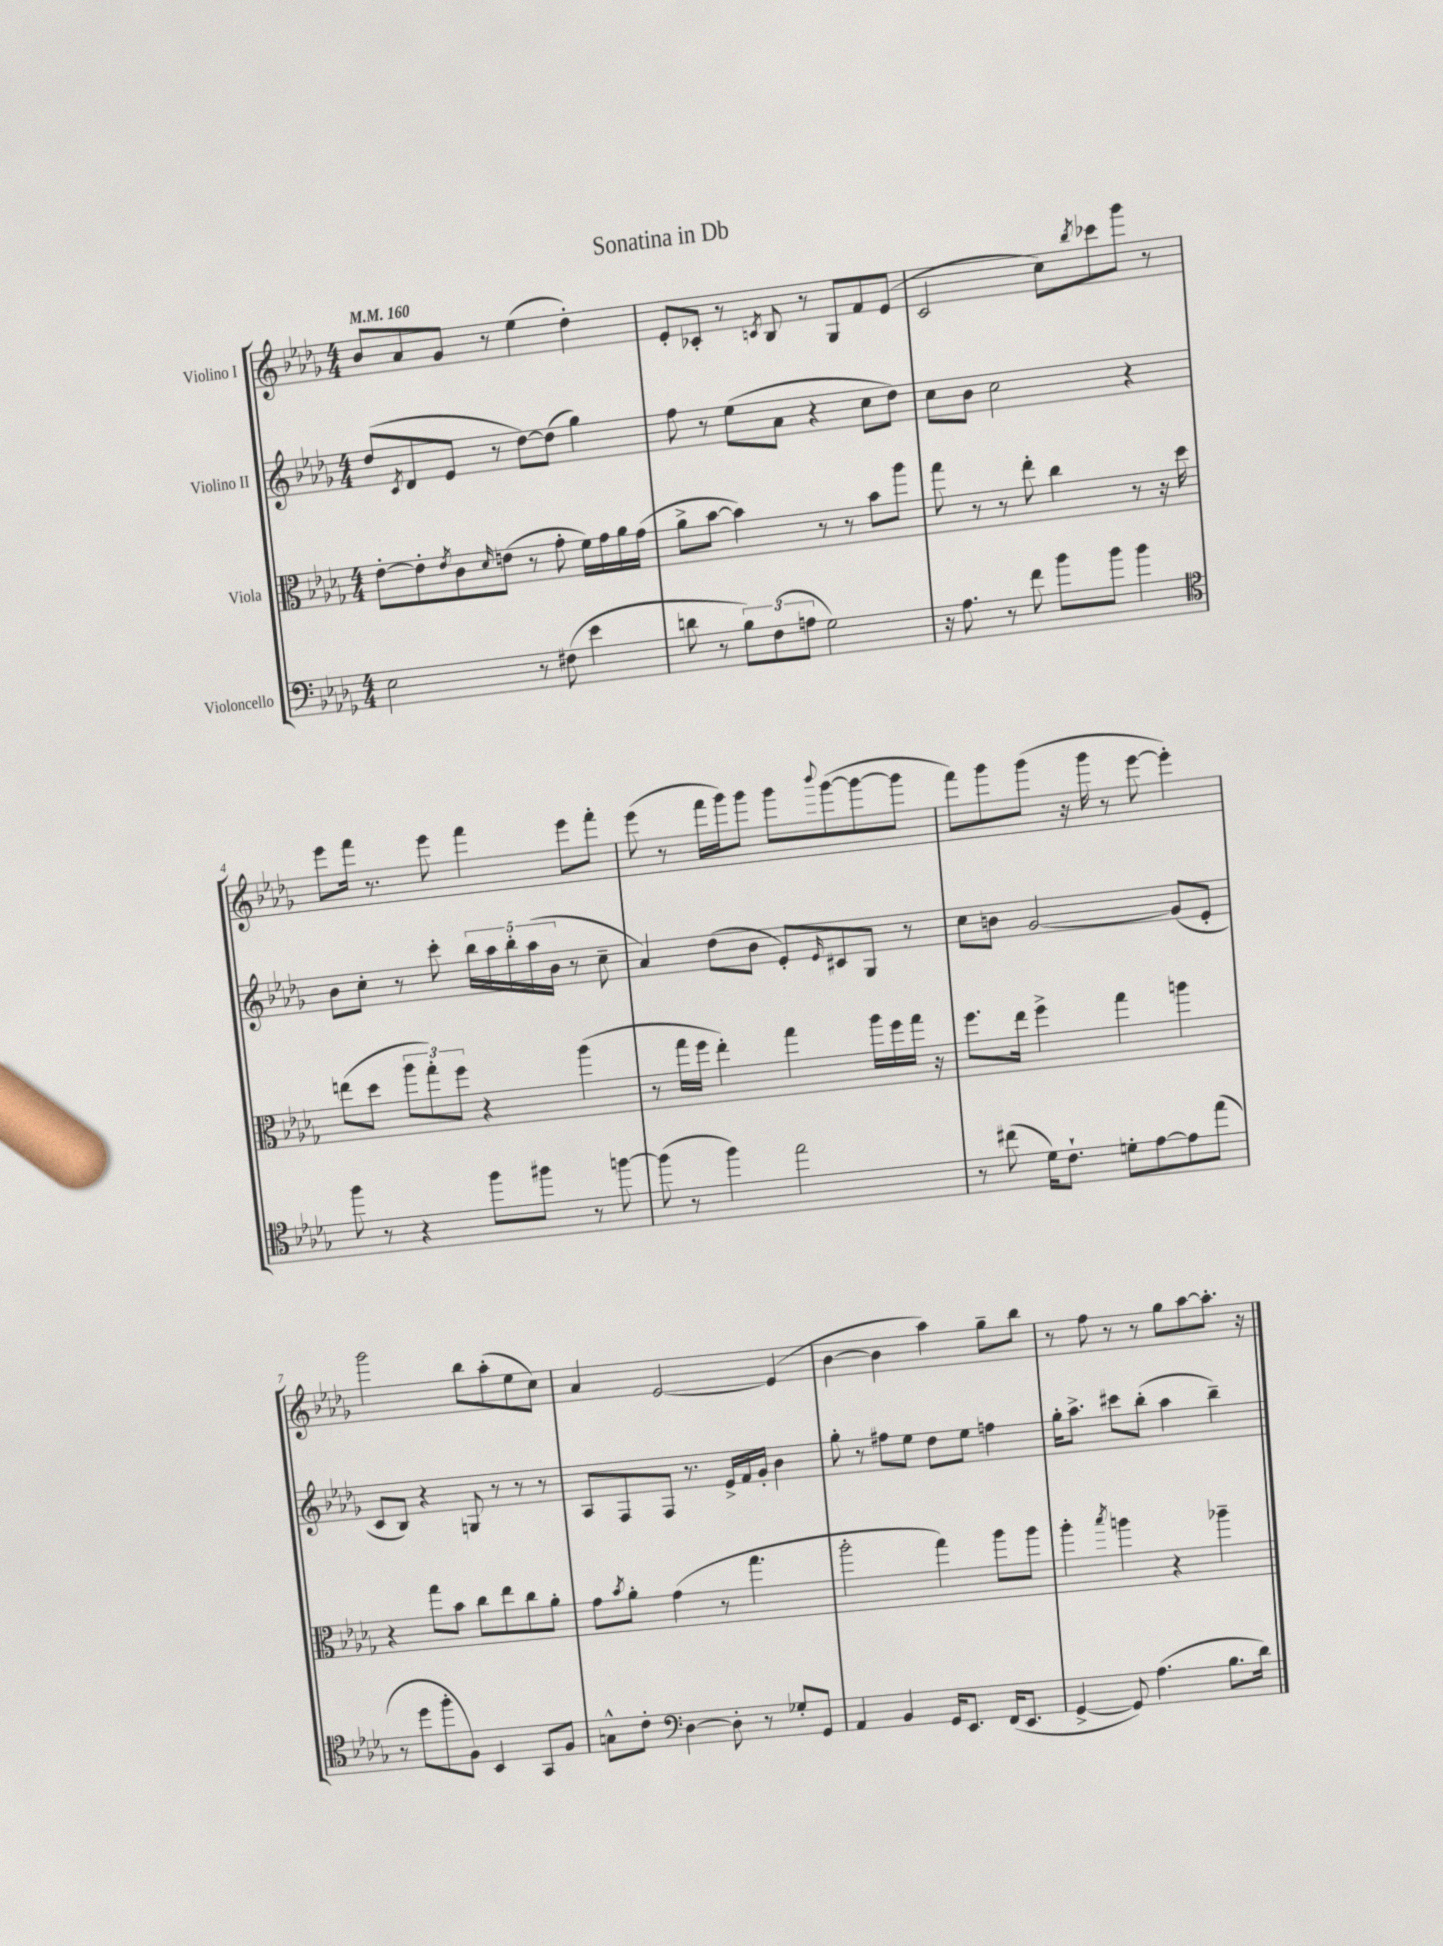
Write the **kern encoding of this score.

**kern	**kern	**kern	**kern
*part4	*part3	*part2	*part1
*staff4	*staff3	*staff2	*staff1
*I"Violoncello	*I"Viola	*I"Violino II	*I"Violino I
*clefF4	*clefC3	*clefG2	*clefG2
*k[b-e-a-d-g-]	*k[b-e-a-d-g-]	*k[b-e-a-d-g-]	*k[b-e-a-d-g-]
*M4/4	*M4/4	*M4/4	*M4/4
*MM160	*MM160	*MM160	*MM160
=1	=1	=1	=1
2E-\	[8e-'\L	(8dd-/L	8b-/L
.	.	8qc/	.
.	8e-'\]	8d-/	8a-/
.	8qe-/	.	.
.	8c\	8e-/J	8g-/J
.	16qqd-/	.	.
.	(8en\J	8r	8r
8r	8r	[8dd-\L)	(4ee-\
(8F#X\	8g-'\	(8dd-\J]	.
4e-\	16f\LL)	4gg-\)	4dd-'\)
.	16g-\	.	.
.	16a-\	.	.
.	(16g-\JJ	.	.
=2	=2	=2	=2
8dn\	8a-^\L	8ff\	8e-'/L
8r	[8b-\J	8r	8c-X'/J
12B-\L)	4b-\])	(8ee-\L	8r
(12F\	.	.	.
.	.	.	8qcn/
.	.	8a-\J	8B-/
12An\J	.	.	.
2G-\)	8r	4r	8r
.	8r	.	8G-/L
.	8b-\L	8cc\L	8f/
.	8aa-\J	8dd-\J)	(8e-/J
=3	=3	=3	=3
16r	8gg-\	8cc\L	2c/
8.A-\	.	.	.
.	8r	8b-\J	.
8r	8r	2cc\	.
8f\	8ee-'\	.	.
8b-\L	4cc\	.	8cc\L)
.	.	.	8qbb-/
8b-\J	.	.	8ccc-X\
4b-\	8r	4r	8ggg-\J
.	16r	.	8r
.	16dd-\	.	.
!!LO:LB:g=z
=4	=4	=4	=4
*clefC4	*	*	*
8ff\	(8een\L	8b-\L	8eee-\L
8r	8dd-\J	8cc'\J	16fff\Jk
.	.	.	8.r
4r	12aa-\L	8r	.
.	12gg-'\)	.	.
.	.	8ccc'\	8eee-\
.	12ff\J	.	.
8ff\L	4r	20bb-\LL	4fff\
.	.	20aa-\	.
.	.	20bb-'\	.
8ff#X\J	.	.	.
.	.	(20aa-\	.
.	.	20b-\JJ	.
8r	(4aa-\	8r	8eee-\L
[8ffn\	.	8cc~\	8fff'\J
=5	=5	=5	=5
(8ff\]	8r	4a-/)	(8eee-\
8r	16gg-\LL	.	8r
.	16ff\JJ	.	.
4ff\)	4ee-'\)	(8dd-\L	16fff\LL
.	.	.	16ggg-\J)
.	.	8b-\J	8ggg-\J
2ee-\	4gg-\	8e-'/L)	8ggg-\L
.	.	16qqe-/	8qqbbb-/
.	.	8c#X/	([8ggg-\
.	16aa-\LL	8G-/J	8ggg-\_
.	16ff\	.	.
.	16gg-\JJ	8r	8ggg-\J]
.	16r	.	.
=6	=6	=6	=6
8r	8.ff\L	8cc\L	8fff\L)
(8cc#X\	.	8bn\J	8ggg-\
.	16ee-\Jk	.	.
16d-\KL)	4ff^\	[2g-/	(8ggg-\J
8.c`\J	.	.	.
.	.	.	16r
.	.	.	16ggg-\
8dn'\L	4gg-\	.	8r
[8e-\	.	.	[8eee-\
8e-\]	4aan\	(8g-/L]	4eee-'\])
(8ee-\J	.	8e-'/J	.
!!LO:LB:g=z
=7	=7	=7	=7
8r	4r	8c/L	2ggg-\
8dd-\L	.	8B-/J)	.
8ff'\	8gg-\L	4r	.
8F\J)	8b-\J	.	.
4BB-/	8cc\L	8Gn/	8bb-\L
.	8ee-\	8r	(8aa-'\
8GG-/L	8cc\	8r	8ee-\
8F/J	8a-'\J	8r	8cc\J)
=8	=8	=8	=8
8Gn^^\L	8g-\L	8A-/L	4a-/
.	8qb-/	.	.
8c'\J	8a-'\J	8F/	.
*clefF4	*	*	*
[4D-\	(4g-\	8F/J	[2e-/
.	.	8.r	.
8D-'\]	8r	.	.
.	.	16e-^/LL	.
8r	4.gg-\	16f/	.
.	.	16g-'/JJ	.
8G-X'/L	.	4b-\	(4e-/]
8GG-/J	.	.	.
=9	=9	=9	=9
4AA-/	2aa-'\	8gg-'\	[4b-\
.	.	8r	.
4BB-/	.	8ff#X\L	4b-\]
.	.	8ee-\J	.
16GG-/KL	4gg-\)	8dd-\L	4aa-\)
8.EE-/J	.	.	.
.	.	8ee-\J	.
(16FF/KL	8aa-\L	4ffn\	8gg-~\L
8.EE-/J	.	.	.
.	8aa-\J	.	8bb-\J
=10	=10	=10	=10
[4GG-^/	4aa-'\	16gg-'\KL	8r
.	.	8.aa-^\J	.
.	.	.	8ff\
.	8qbb-/	.	.
8GG-/])	4aan\	8ccc#X\L	8r
(4.A-\	.	(8bb-'\J	8r
.	4r	4aa-\	8gg-\L
.	.	.	[8aa-\
8.B-\L	4aa-X~\	4bb-~\)	8.aa-'\J]
16d-\Jk)	.	.	16r
==	==	==	==
*-	*-	*-	*-
